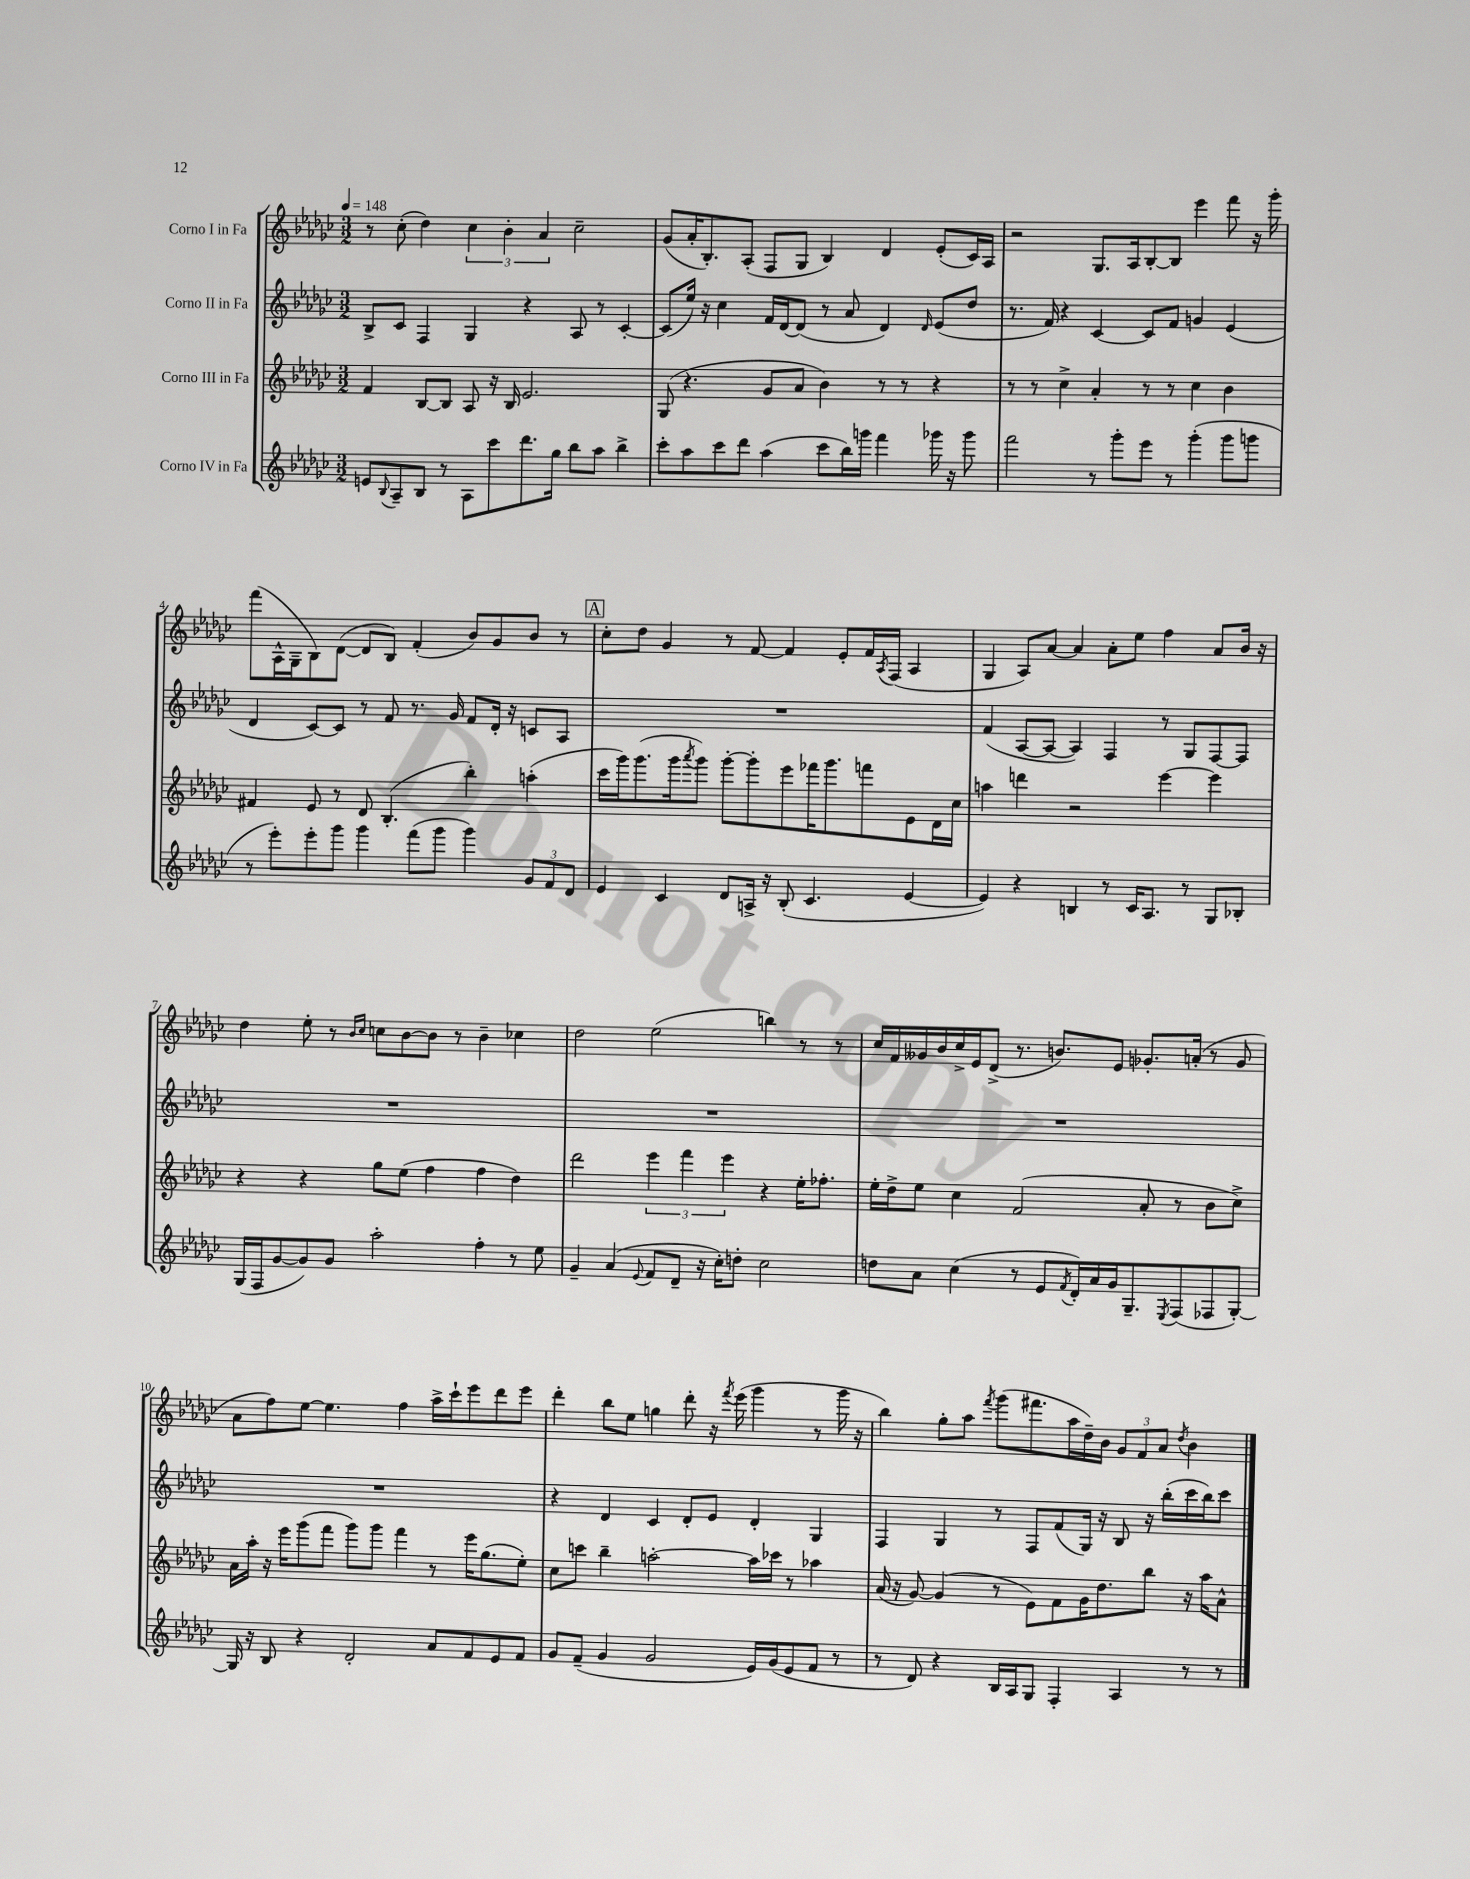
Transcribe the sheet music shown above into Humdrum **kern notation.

**kern	**kern	**kern	**kern
*part4	*part3	*part2	*part1
*staff4	*staff3	*staff2	*staff1
*I"Corno IV in Fa	*I"Corno III in Fa	*I"Corno II in Fa	*I"Corno I in Fa
*clefG2	*clefG2	*clefG2	*clefG2
*k[b-e-a-d-g-c-]	*k[b-e-a-d-g-c-]	*k[b-e-a-d-g-c-]	*k[b-e-a-d-g-c-]
*M3/2	*M3/2	*M3/2	*M3/2
*MM148	*MM148	*MM148	*MM148
=1	=1	=1	=1
8en/L	4f/	8B-^/L	8r
8qqB-/	.	.	.
8A-~/	.	8c-/J	(8cc-'\
8B-/J	[8B-/L	4F/	4dd-\)
8r	8B-/J]	.	.
8A-\L	8A-/	4G-/	6cc-\
8ccc-\	16r	.	.
.	.	.	6b-'\
.	16B-/	.	.
8.ddd-\	2.e-/	4r	.
.	.	.	6a-/
16gg-\Jk	.	.	.
8bb-\L	.	8A-/	2cc-~\
8aa-\J	.	8r	.
4bb-^\	.	[4c-'/	.
=2	=2	=2	=2
8ccc-'\L	(8G-/	(8c-/L]	(8g-/L
8aa-\	4.r	16ee-/Jk)	16a-'/K
.	.	16r	8.B-'/)
8ccc-\	.	4cc-\	.
8ddd-\J	.	.	(8A-'/J
(4aa-\	8g-/L	16f/LL	8F/L
.	.	[16d-/J	.
.	8a-/J	(8d-/J]	8G-/J
8ccc-\L	4b-\)	8r	4B-/)
16bb-\L)	.	8a-/	.
16gggn\JJ	.	.	.
4fff\	8r	4d-/)	4d-/
.	8r	.	.
.	.	16qqd-/	.
16ggg-X\	4r	(8e-/L	(8e-'/L
16r	.	.	.
8ggg-\	.	8dd-/J	16c-/L)
.	.	.	16A-/JJ
=3	=3	=3	=3
2fff\	8r	8.r	2r
.	8r	.	.
.	.	16f/)	.
.	4cc-^\	4r	.
8r	4a-'/	[4c-/	8.G-/L
8ggg-'\L	.	.	.
.	.	.	16A-/k
8eee-\J	8r	8c-/L]	[8B-'/
8r	8r	8f/J	8B-/J]
(4ggg-'\	4cc-\	4gn/	4eee-\
8ggg-\L	4b-\	(4e-/	8fff\
8gggn\J	.	.	16r
.	.	.	16ggg-'\
!!LO:LB:g=z
=4	=4	=4	=4
8r	4f#X/	4d-/	(8fff\L
8eee-'\L)	.	.	16A-^^\L
.	.	.	16G-~\J
8eee-'\	8e-/	[8c-/L)	8B-\)
8ggg-\J	8r	8c-/J]	([8d-\J
4ggg-\	8d-/	8r	8d-/L]
.	(4.B-'/	8f/	8B-/J)
(8fff\L	.	8.r	(4f'/
8ggg-\J	.	.	.
.	.	16g-/	.
4ggg-\)	4bb-'\)	8f/L	8b-/L)
.	.	16d-'/Jk	8g-/
.	.	16r	.
12g-/L	(4aan'\	8cn/L	8b-/J
12f/	.	.	.
.	.	8A-/J	8r
12d-/J	.	.	.
!!LO:REH:place=s1:t=A
=5	=5	=5	=5
4e-/	16ccc-\LL	1.r	8cc-'\L
.	16ggg-\J)	.	.
.	(8.ggg-\	.	8dd-\J
4c-/	.	.	4g-/
.	16ggg-\k	.	.
.	8qaaa-/	.	.
.	8ggg-\J)	.	.
8d-/L	[8ggg-'\L	.	8r
16An^/Jk	8ggg-'\]	.	[8f/
16r	.	.	.
(8B-'/	8eee-\	.	4f/]
4.c-/	16fff-X\K	.	.
.	8.ggg-\	.	.
.	.	.	8e-'/L
.	8fffn\	.	16f/L
.	.	.	8qA-/
.	.	.	(16F/JJ
[4e-/	8e-\	.	4A-/
.	16d-\L	.	.
.	16cc-\JJ	.	.
=6	=6	=6	=6
4e-/])	4aan\	(4f/	4G-/
4r	4dddn\	[8A-/L	8A-/L)
.	.	8A-/J_	[8a-/J
4Bn/	2r	4A-/])	4a-/]
8r	.	4F/	8a-'\L
16c-/KL	.	.	8ee-\J
8.A-/J	.	.	.
.	[4eee-\	8r	4ff\
8r	.	8G-/L	.
8G-/L	4eee-\]	[8F/	8a-/L
8B-X'/J	.	8F/J]	16b-/Jk
.	.	.	16r
!!LO:LB:g=z
=7	=7	=7	=7
(16G-/LL	4r	1.r	4dd-\
16F/J	.	.	.
[8g-/	.	.	.
8g-/])	4r	.	8ee-'\
8g-/J	.	.	8r
.	.	.	16qqb-/LL
.	.	.	16qqcc-/JJ
2aa-'\	8gg-\L	.	8ccn\L
.	(8ee-\J	.	[8b-\
.	4ff\	.	8b-\J]
.	.	.	8r
4ff'\	4ff\	.	4b-~\
8r	4dd-\)	.	4cc-X\
8ee-\	.	.	.
=8	=8	=8	=8
4g-~/	2ddd-\	1.r	2dd-\
(4a-/	.	.	.
8qqe-/	.	.	.
8f/L	6eee-\	.	(2ee-\
8d-~/J	.	.	.
.	6fff\	.	.
16r	.	.	.
16cc-'\KL)	.	.	.
.	6eee-\	.	.
8ddn'\J	.	.	.
2cc-\	4r	.	4bbn\)
.	16ee-'\KL	.	8r
.	8.ff-X'\J	.	.
.	.	.	8r
=9	=9	=9	=9
8ddn\L	16ee-'\LL	1.r	16cc-/LL
.	16dd-^\J	.	16f/
8a-\J	8ee-\J	.	16g--X/
.	.	.	16b-/
(4cc-\	4cc-\	.	16cc-^/
.	.	.	16e-/J
.	.	.	(8d-^/J
8r	(2f/	.	8.r
8e-/L	.	.	.
.	.	.	8.bn/L)
8qf/	.	.	.
16d-'/L)	.	.	.
16a-/	.	.	.
16g-/J	.	.	8e-/J
8.G-~/	.	.	.
.	8a-'/	.	8.g-X'/L
8qE-/	.	.	.
(8F/	8r	.	.
.	.	.	(16an'/Jk
8F-X/	8b-\L	.	8r
[8G-'/J)	8cc-^\J)	.	8g-/
!!LO:LB:g=z
=10	=10	=10	=10
16G-/]	16a-\LL	1.r	8a-\L
16r	16aa-'\JJ	.	.
8B-/	16r	.	8ff\)
.	16eee-\KL	.	.
4r	(8ggg-\	.	[8ee-\J
.	8fff\J	.	4.ee-\]
2d-'/	8ggg-\L)	.	.
.	8ggg-\J	.	.
.	4fff\	.	4ff\
8a-/L	8r	.	16aa-^\LL
.	.	.	16ccc-`\J
8f/	16eee-\KL	.	8eee-\
.	(8.gg-\	.	.
8e-/	.	.	8ddd-\
8f/J	8ee-'\J)	.	8eee-\J
=11	=11	=11	=11
8g-/L	8cc-\L	4r	4ddd-'\
(8f~/J	8cccn\J	.	.
4g-/	4bb-~\	4d-/	8bb-\L
.	.	.	8ee-\J
2g-/	[2aan'\	4c-/	4ggn\
.	.	8d-'/L	8ddd-'\
.	.	8e-/J	16r
.	.	.	8qfff/
.	.	.	(16eee-\
16e-/LL)	16aa\LL]	4d-'/	4ggg-\
(16g-/J	16ccc-X\JJ	.	.
8e-/	8r	.	.
8f/J	4aa-X\	4G-/	8r
8r	.	.	16ggg-\
.	.	.	16r
=12	=12	=12	=12
8r	(16a-/	4F/	4bb-\)
.	16r	.	.
8d-/)	[8g-/)	.	.
4r	(4g-/]	4G-/	8gg-'\L
.	.	.	8aa-\J
.	.	.	8qfff/
16B-/LL	8r	8r	(8ggg-\L
16A-/J	.	.	.
8G-/J	8e-\L)	8F/L	8.fff#X\
4F'/	8f\	(8f/	.
.	.	.	16aa-\L
.	16g-\K	16G-/Jk)	16dd-~\)
.	8.dd-\	16r	16b-\JJ
4A-/	.	8B-/	12g-/L
.	.	.	12f/
.	8bb-\J	16r	.
.	.	.	12a-/J
.	.	(16bb-'\LL	.
.	.	.	8qdd-/
8r	16r	16ccc-\	4b-\
.	16aa-\KL	16bb-\J)	.
8r	8a-^^\J	8ccc-\J	.
==	==	==	==
*-	*-	*-	*-
